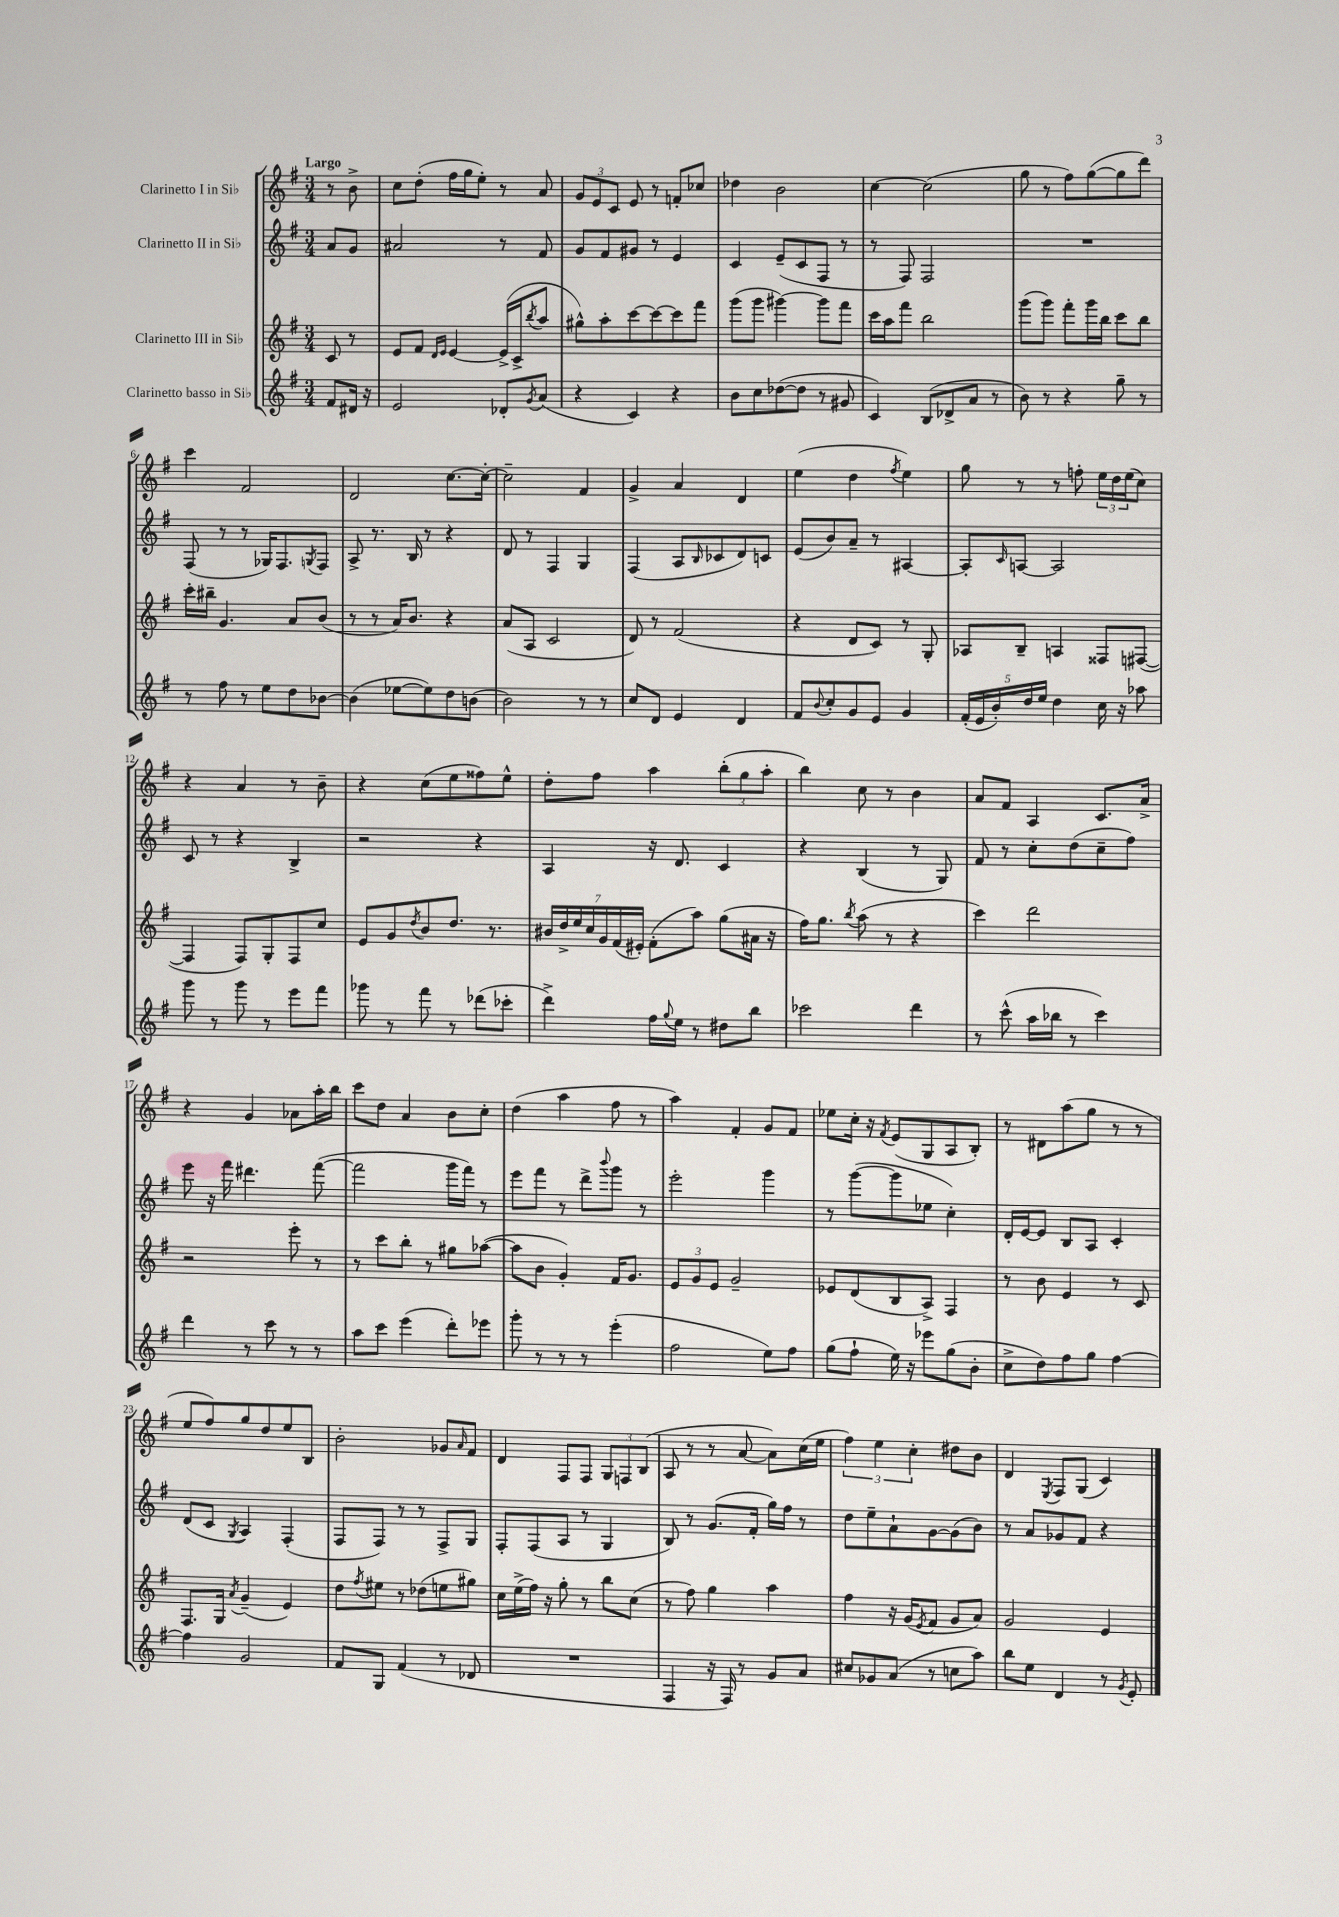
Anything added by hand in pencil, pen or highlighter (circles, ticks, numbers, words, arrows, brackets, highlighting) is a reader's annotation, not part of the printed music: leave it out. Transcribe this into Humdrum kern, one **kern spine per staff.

**kern	**kern	**kern	**kern
*staff4	*staff3	*staff2	*staff1
*clefG2	*clefG2	*clefG2	*clefG2
*k[f#]	*k[f#]	*k[f#]	*k[f#]
*M3/4	*M3/4	*M3/4	*M3/4
8f#	8c	8a	8r
16d#	8r	8g	8b^
16r	.	.	.
=	=	=	=
2e	8e	2a#	8cc
.	8f#	.	(8dd'
.	16qqd	.	.
.	16qqe	.	.
.	[4e	.	16ff#
.	.	.	16gg
.	.	.	8ee')
8d-'	(16e^]	8r	8r
.	16c^	.	.
8qg	8qbb	.	.
(8a	8aa	8f#	8a
=	=	=	=
4r	8gg#^^)	8g	12g
.	.	.	12e
.	8aa'	8f#	.
.	.	.	12c
4c)	[8ccc	8g#	8e
.	8ccc_	8r	8r
4r	8ccc]	4e	8f'
.	8fff#	.	8cc-
=	=	=	=
8b	(8ggg	4c	4dd-
8cc	8ggg	.	.
([8dd-	[4ggg#)	(8e~	2b
8dd-]	.	8c	.
8r	8ggg#]	8F#	.
8g#	8fff#	8r	.
=	=	=	=
4c)	16ccc	8r	[4cc
.	16aa	.	.
.	8fff#	8F#)	.
(8B	2bb	2F#	(2cc]
8d-^	.	.	.
8a	.	.	.
8r	.	.	.
=	=	=	=
8b)	(8ggg	2.r	8gg
8r	8ggg)	.	8r
4r	8fff#'	.	8ff#)
.	16ggg	.	([8gg
.	16bb	.	.
8gg~	8ccc	.	8gg]
8r	8bb	.	8ddd)
=	=	=	=
8r	16ccc'	(8F#	4ccc
.	16bb#~	.	.
8ff#	4.g	8r	.
8r	.	8r	2f#
8ee	.	16G-)	.
.	.	8.F#	.
8dd	8a	.	.
.	.	8qG	.
[8b-	(8b	8F#	.
=	=	=	=
(4b-]	8r	8A^	2d
.	8r	8.r	.
[8ee-	16a)	.	.
.	8.b	16B	.
8ee-])	.	8r	.
8dd	4r	4r	[8.cc
(8b	.	.	.
.	.	.	16cc'_
=	=	=	=
2b)	(8a	8d	2cc~]
.	8A	8r	.
.	2c	4F#	.
8r	.	4G	4f#
8r	.	.	.
=	=	=	=
8cc	8d)	(4F#	4g^
8d	8r	.	.
4e	(2f#	8A	4a
.	.	16qqB	.
.	.	8c-	.
4d	.	8d)	4d
.	.	8c	.
=	=	=	=
8f#	4r	(8e	(4ee
8qqb	.	.	.
8cc'	.	8b)	.
8g	8d	8a~	4dd
8e	8c)	8r	.
.	.	.	8qff#
4g	8r	[4A#	4ee)
.	8G'	.	.
=	=	=	=
(20f#'	8A-	8A#']	8gg
20e	.	.	.
20b')	.	.	.
.	.	16qqc	.
.	8B~	[8A	8r
20dd	.	.	.
20ee	.	.	.
4dd	4A	2A]	8r
.	.	.	8ff'
16cc	8F##	.	24ee
.	.	.	24dd
16r	.	.	.
.	.	.	(24ee
8aa-	([8F#	.	8cc)
=	=	=	=
8ggg	4F#]	8c	4r
8r	.	8r	.
8ggg	8F#)	4r	4a
8r	8G'	.	.
8eee	8F#	4B^	8r
8fff#	8cc	.	8b~
=	=	=	=
8ggg-	8e	2r	4r
8r	8g	.	.
.	8qdd	.	.
8fff#	8b	.	(8cc
8r	8.dd	.	8ee
(8ddd-	.	4r	8ff##)
.	8.r	.	.
8ccc-'	.	.	8ee^^
=	=	=	=
4ddd^)	28b#	4A	8dd'
.	28dd^	.	.
.	28ee	.	.
.	28cc	.	.
.	.	.	8ff#
.	28g	.	.
.	(28f#	.	.
.	28e#')	.	.
16ff#	(8f#'	16r	4aa
8qqgg	.	.	.
16ee	.	8.d	.
8r	8aa)	.	.
8dd#	(8gg	4c	(12bb'
.	.	.	12gg
8bb	16a#	.	.
.	.	.	12aa'
.	16r	.	.
=	=	=	=
2ccc-	16ff#)	4r	4bb)
.	8.gg	.	.
.	8qbb	.	.
.	(8aa	(4B	8cc
.	8r	.	8r
4ddd	4r	8r	4b
.	.	8G)	.
=	=	=	=
8r	4ccc)	8f#	8a
(8ccc^^	.	8r	8f#
16aa	2ddd	8cc'	4A
16bb-	.	.	.
8r	.	(8dd	.
4ccc)	.	8cc~	8.c
.	.	8ff#)	.
.	.	.	16a^
=	=	=	=
4ddd	2r	8eee	4r
.	.	16r	.
.	.	16fff#	.
8r	.	4.ddd#	4g
8ccc	.	.	.
8r	8eee'	.	8a-
8r	8r	([8fff#	16aa'
.	.	.	16bb
=	=	=	=
8aa	8r	2fff#]	8ccc
8ccc	8ccc	.	8dd
(4eee	8bb'	.	4a
.	8r	.	.
8ddd')	8gg#	16ggg	8b
.	.	16fff#)	.
8eee-	([8aa-	8r	8cc'
=	=	=	=
8ggg'	8aa-]	8eee	(4dd
8r	8b	8fff#	.
8r	4g')	8r	4aa
8r	.	8ddd^	.
.	.	8qqbbb	.
(4eee'	16f#	8ggg	8ff#
.	8.g	.	.
.	.	8r	8r
=	=	=	=
2ff#	12e	2eee'	4aa)
.	12g	.	.
.	12e	.	.
.	2g~	.	4f#'
8ee)	.	4ggg	8g
8ff#	.	.	8f#
=	=	=	=
(8gg	8e-	8r	8ee-
8ff#`	(8d	([8ggg	16cc'
.	.	.	16r
.	.	.	8qf#
16ee)	8B	8ggg]	(8e
16r	.	.	.
8eee-	8A^)	8ee-	8G
(8gg	4F#	4cc')	8A
8b'	.	.	8B')
=	=	=	=
8cc^	8r	16d'	8r
.	.	[16e	.
8dd)	8b	8e]	8d#
8ff#	4e	8B	(8aa
8gg	.	8A	8gg
[4ff#	8r	4c'	8r
.	8c	.	8r
=	=	=	=
4ff#]	8.F#	(8d	8ee
.	.	8c	8ff#)
.	16G	.	.
.	8qa	8qG	.
2g	(4g~	4A)	8gg
.	.	.	8dd
.	4e)	(4F#'	8ee
.	.	.	8B
=	=	=	=
8f#	8dd	8F#	2b'
.	8qff#	.	.
8G	8ee#	8F#)	.
(4f#	8r	8r	.
.	(8dd-	8r	.
8r	8ee	8F#^	8g-
.	.	.	16qqa
8d-	8gg#)	8G	8f#
=	=	=	=
2.r	16cc	8F#'	4d
.	(16ee^	.	.
.	16ff#)	(8F#	.
.	16r	.	.
.	8gg'	8A	8F#
.	8r	8r	8F#
.	8bb	4G	12G
.	.	.	12F
.	(8cc	.	.
.	.	.	(12B
=	=	=	=
4F#	8r	8B)	8A
.	8ff#)	8r	8r
16r	4gg	(8.g	8r
16F#)	.	.	.
8r	.	.	[8a
.	.	16f#'	.
8g	4aa	16gg)	8a])
.	.	16ff#	.
8a	.	8r	(16cc
.	.	.	16ee
=	=	=	=
8cc#	4ff#	8dd	6ff#)
8g-	.	8ee~	.
.	.	.	6ee
(8a	16r	8a`	.
.	(16g	.	.
.	.	.	6cc'
.	8qe	.	.
8r	8f#	[8g	.
8cc	8g	(8g]	8dd#
8aa)	8a)	8b)	8b
=	=	=	=
8bb	2g	8r	4d
8ee	.	8a	.
.	.	.	8qE
4d	.	8g-	8F#
.	.	8f#	(8G
8r	4e	4r	4c)
8qg	.	.	.
8e'	.	.	.
==	==	==	==
*-	*-	*-	*-
